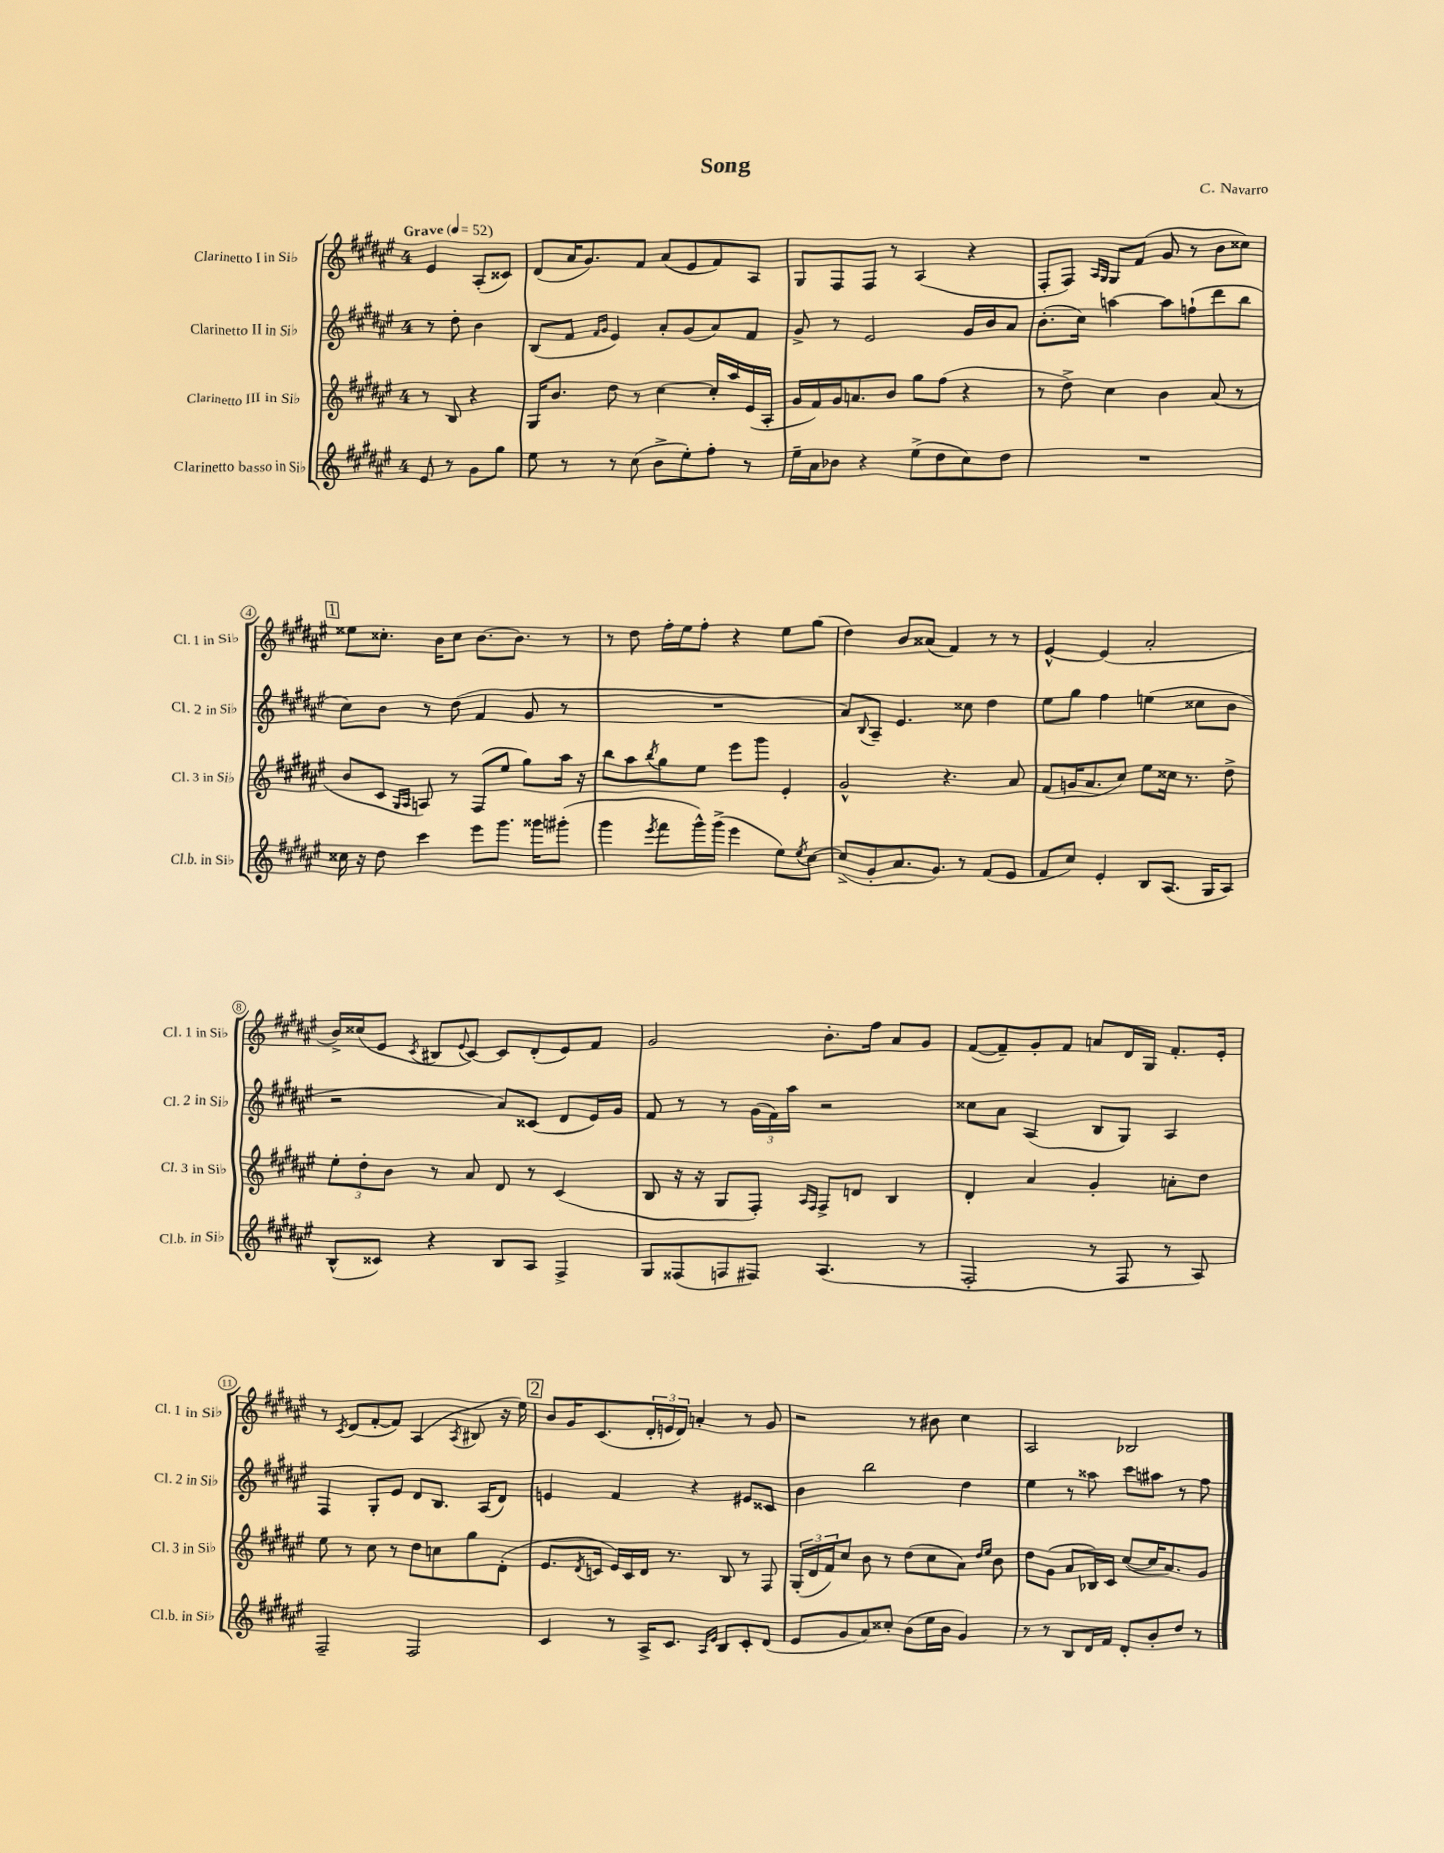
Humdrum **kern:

**kern	**kern	**kern	**kern
*staff4	*staff3	*staff2	*staff1
*clefG2	*clefG2	*clefG2	*clefG2
*k[f#c#g#d#a#e#]	*k[f#c#g#d#a#e#]	*k[f#c#g#d#a#e#]	*k[f#c#g#d#a#e#]
*M4/4	*M4/4	*M4/4	*M4/4
*MM52	*MM52	*MM52	*MM52
8e#	8r	8r	4e#
8r	8B	8dd#'	.
8g#	4r	4b	(8A#'
8gg#	.	.	8c##)
=	=	=	=
8ee#	16G#	(8B	(8d#
.	8.b	.	.
8r	.	8f#	16a#
.	.	.	8.g#)
.	.	16qqf#	.
.	.	16qqg#	.
8r	8dd#	4e#)	.
(8cc#	8r	.	8f#
8b^	[4cc#	8a#'	(8a#
8ee#')	.	(8g#	8e#
8ff#'	16cc#']	8a#)	8f#)
.	16aa#	.	.
8r	(16e#	8f#	8A#
.	16A#'	.	.
=	=	=	=
16ee#~	16g#	8g#^	8G#
16a#	16f#)	.	.
8b-	16g#	8r	8F#
.	8.a	.	.
4r	.	2e#	8F#
.	8b	.	8r
(8ee#^	8gg#	.	(4A#
8dd#	(8ff#	.	.
8cc#)	4r	16g#	4r
.	.	16b	.
8dd#	.	8a#	.
=	=	=	=
1r	8r	(8.b'	8F#'
.	8dd#^)	.	8F#)
.	.	16cc#)	.
.	.	.	16qqA#
.	.	.	16qqG#
.	4cc#	[4aa	8G#
.	.	.	(8f#
.	4b	8aa]	8g#
.	.	(8ff`	8r
.	(8a#	8ddd#	8b
.	8r	8bb	8cc##)
=	=	=	=
16cc##	8b	8cc#)	8ee##
16r	.	.	.
8dd#	8c#	8b	8.cc##'
.	16qqG#	.	.
.	16qqA#	.	.
4ccc#	8A)	8r	.
.	.	.	16b
.	8r	(8dd#	8cc##
8eee#	(8F#	4f#	[8.b
8.ggg#	8ee#	.	.
.	.	.	8.b]
.	8gg#)	8g#	.
16ggg##	.	.	.
(8ggg#'	16aa#	8r	8r
.	16r	.	.
=	=	=	=
4ggg#	8bb	1r	8r
.	8aa#	.	8dd#
8qeee#	8qbb	.	.
8fff#	8gg#	.	16ff#'
.	.	.	16ee#
16ggg#^^)	8ee#	.	8ff#'
(16ggg#^	.	.	.
4eee#	8eee#	.	4r
.	8ggg#	.	.
8ee#)	4e#'	.	8ee#
8qee#	.	.	.
[8cc#	.	.	(8gg#
=	=	=	=
(8cc#^]	2g#^^	8a#)	4dd#)
.	.	8qqB	.
8g#'	.	8A#~	.
8.a#	.	4.e#	8b
.	.	.	(8a##
8.g#)	.	.	.
.	4.r	.	4f#)
8r	.	8cc##	.
(8f#	.	4dd#	8r
8e#	8a#	.	8r
=	=	=	=
8f#	(8f#	8ee#	[4e#^^
8cc#)	16g	8gg#	.
.	8.a#	.	.
4e#'	.	4ff#	(4e#]
.	8cc#)	.	.
8B	8ee#	(4ee	2a#'
(8.A#	16cc##	.	.
.	8.r	.	.
.	.	8cc##	.
16G#	.	.	.
8A#)	8dd#^	8b	.
=	=	=	=
(8B^^	12ee#'	2r	16b^)
.	.	.	(16cc##
.	12dd#'	.	.
8c##)	.	.	8e#
.	12b	.	.
.	.	.	8qc#
4r	8r	.	8B#
.	.	.	8qqe#
.	8a#	.	[8c#)
8B	8d#	8a#)	8c#]
8A#	8r	(8c##	(8d#'
4F#^	(4c#	8d#	8e#)
.	.	16e#)	8f#
.	.	16g#	.
=	=	=	=
8G#	8B	8f#	2g#
(8F##	16r	8r	.
.	16r	.	.
8F	8G#	8r	.
8F#)	8F#')	(24g#	.
.	.	24f#)	.
.	.	24aa#	.
.	16qqA#	.	.
.	16qqF#	.	.
(4.A#	8F#^	2r	8.b'
.	8d	.	.
.	.	.	16ff#
.	4B	.	8a#
8r	.	.	8g#
=	=	=	=
2F#'	4d#'	8cc##	([8f#
.	.	8a#	8f#~])
.	4a#	(4A#	8g#'
.	.	.	8f#
8r	4g#'	8B	8a
8F#	.	8G#)	16d#
.	.	.	16G#
8r	8a'	4A#	8.f#'
8A#)	8dd#	.	.
.	.	.	16e#'
=	=	=	=
2F#~	8ee#	4F#	8r
.	.	.	8qc#
.	8r	.	(8d#
.	8cc#	8G#'	[8f#'
.	8r	8e#	8f#])
2F#	8dd#	8d#	(4A#
.	8cc	8.B	.
.	.	.	8qA#
.	8gg#	.	8B#
.	.	(16A#	.
.	(8d#'	8d#)	16r
.	.	.	16ee#)
=	=	=	=
4c#	8.e#	4e	8b
.	.	.	16g#
.	8qd#	.	.
.	16c	.	(8.c#
8r	16e#)	4f#	.
.	16c	.	.
16A#^	16d#	.	24d#'
.	.	.	24e
8.c#	8.r	.	.
.	.	.	24d#)
.	.	4r	4a'
16qqA#	.	.	.
16qqe#	.	.	.
8B	8B	.	.
8c#'	8r	8e#	8r
(8d#	8F#	8c##	8g#
=	=	=	=
8e#	(24G#'	4b	2r
.	24d#	.	.
.	24f#)	.	.
8g#	8cc#	.	.
8a#)	8b	2bb	.
8cc##'	8r	.	.
(8b	(8dd#	.	8r
16ee#	8cc#	.	8b#
16b	.	.	.
4g#)	8a#)	4dd#	4cc#
.	16qqdd#	.	.
.	16qqee#	.	.
.	8b	.	.
=	=	=	=
8r	8dd#	4ee#	2A#
8r	(8g#	.	.
8B	8a#	8r	.
16d#	16B-)	8aa##	.
16f#	16c#	.	.
8d#'	([8cc#	8ccc#	2B-
8b'	16cc#]	8aa#	.
.	8.a#)	.	.
8dd#	.	8r	.
8r	8g#	8ff#	.
==	==	==	==
*-	*-	*-	*-
